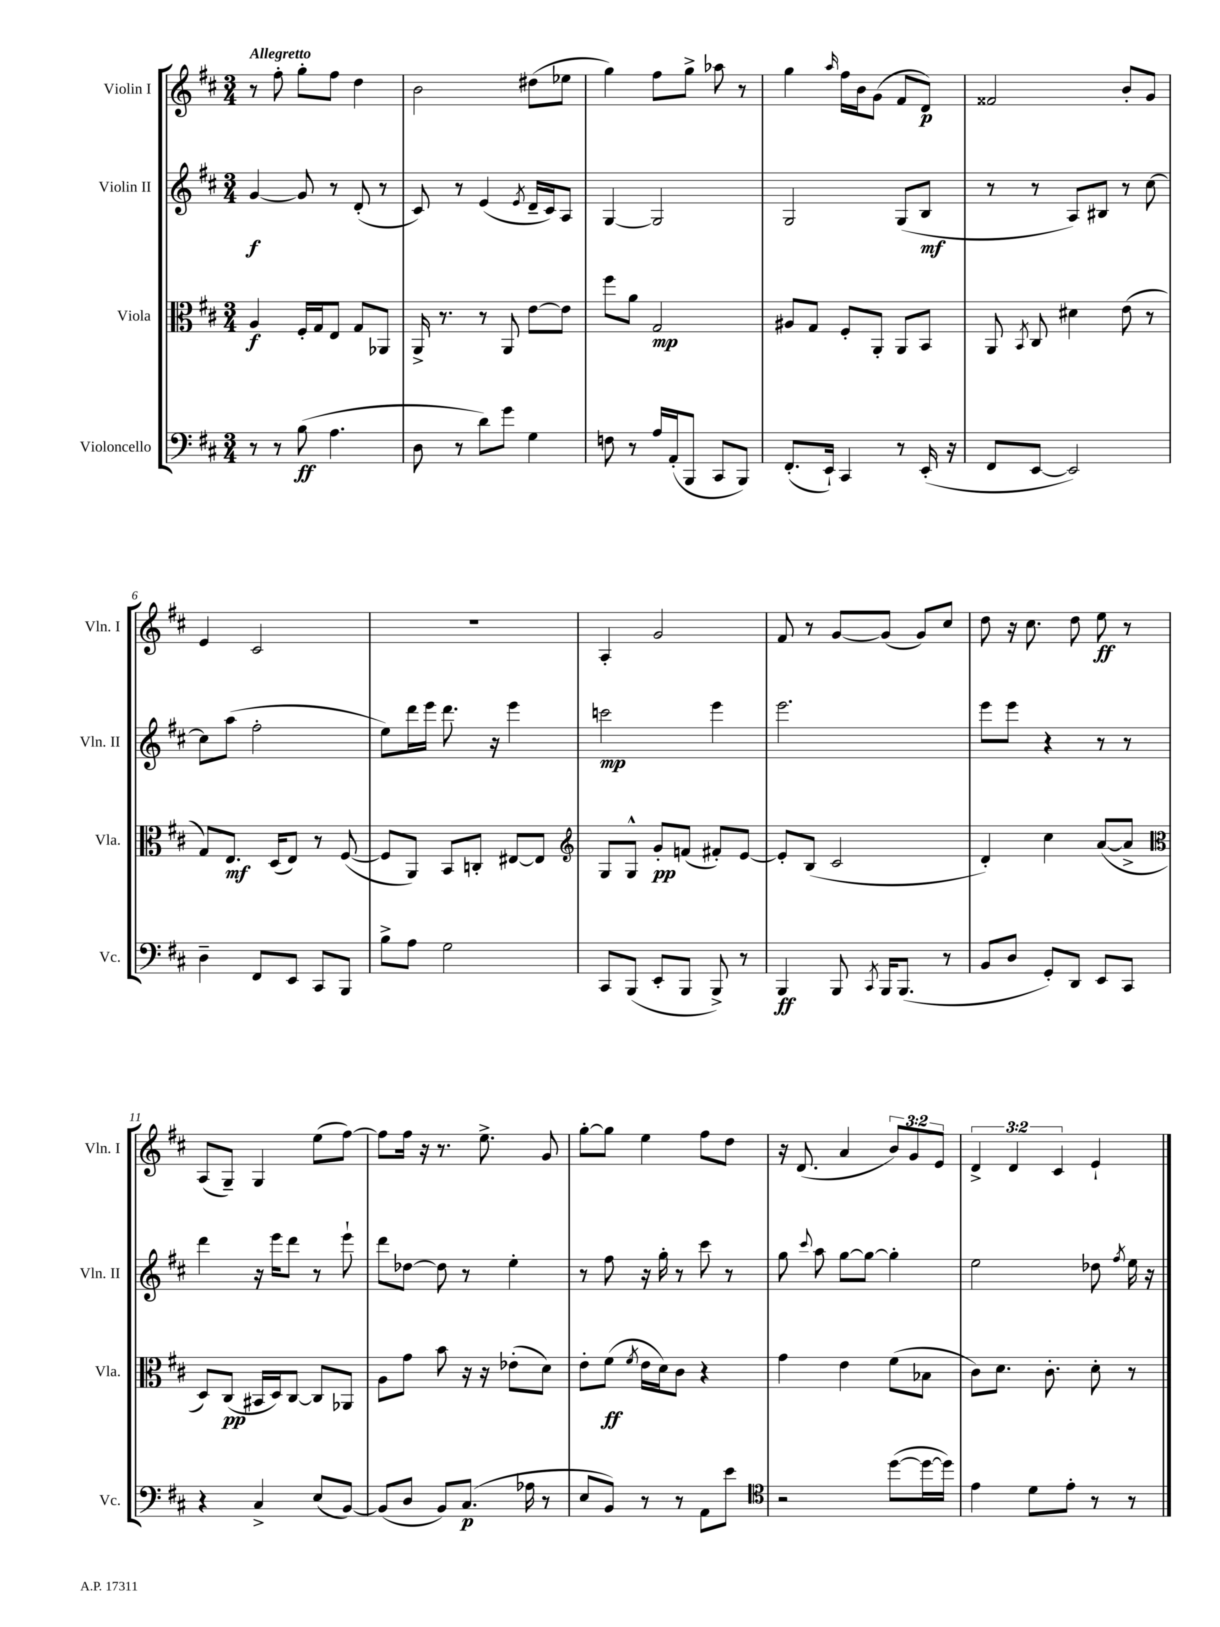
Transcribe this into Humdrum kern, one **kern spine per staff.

**kern	**dynam	**kern	**dynam	**kern	**dynam	**kern	**dynam
*part4	*part4	*part3	*part3	*part2	*part2	*part1	*part1
*staff4	*staff4	*staff3	*staff3	*staff2	*staff2	*staff1	*staff1
*I"Violoncello	*	*I"Viola	*	*I"Violin II	*	*I"Violin I	*
*I'Vc.	*	*I'Vla.	*	*I'Vln. II	*	*I'Vln. I	*
*clefF4	*	*clefC3	*	*clefG2	*	*clefG2	*
*k[f#c#]	*	*k[f#c#]	*	*k[f#c#]	*	*k[f#c#]	*
*M3/4	*	*M3/4	*	*M3/4	*	*M3/4	*
=1	=1	=1	=1	=1	=1	=1	=1
!	!	!	!	!	!	!LO:TX:a:B:t=Allegretto	!
8r	.	4A/	f	[4g/	f	8r	.
8r	.	.	.	.	.	8ff#'\	.
(8B\	ff	16F#'/LL	.	8g/]	.	8gg'\L	.
.	.	16G/J	.	.	.	.	.
4.A\	.	8E/J	.	8r	.	8ff#\J	.
.	.	8G/L	.	(8d'/	.	4dd\	.
.	.	8AA-X/J	.	8r	.	.	.
=2	=2	=2	=2	=2	=2	=2	=2
8D\	.	16AA^/	.	8c#/)	.	2b\	.
.	.	8.r	.	.	.	.	.
8r	.	.	.	8r	.	.	.
8d\L)	.	8r	.	(4e/	.	.	.
8g\J	.	8AA/	.	.	.	.	.
.	.	.	.	8qe/	.	.	.
4G\	.	[8e\L	.	16d~/LL	.	(8dd#X\L	.
.	.	.	.	16c#/J)	.	.	.
.	.	8e\J]	.	8A/J	.	8ee-X\J	.
=3	=3	=3	=3	=3	=3	=3	=3
8Fn\	.	8ff#\L	.	[4G/	.	4gg\)	.
8r	.	8a\J	.	.	.	.	.
16A/LL	.	2G/	mp	2G/]	.	8ff#\L	.
(16AA'/J	.	.	.	.	.	.	.
8BBB/J	.	.	.	.	.	8gg^\J	.
8CC#/L	.	.	.	.	.	8aa-X\	.
8BBB/J)	.	.	.	.	.	8r	.
=4	=4	=4	=4	=4	=4	=4	=4
(8.FF#'/L	.	8A#X/L	.	2G/	.	4gg\	.
.	.	8G/J	.	.	.	.	.
16EE`/Jk)	.	.	.	.	.	.	.
.	.	.	.	.	.	16qqaa/	.
4CC#/	.	8F#'/L	.	.	.	16ff#\LL	.
.	.	.	.	.	.	16b\J	.
.	.	8AA'/J	.	.	.	(8g\J	.
8r	.	8AA/L	.	(8G/L	.	8f#/L	.
(16EE'/	.	8BB/J	.	8B/J	mf	8d/J)	p
16r	.	.	.	.	.	.	.
=5	=5	=5	=5	=5	=5	=5	=5
8FF#/L	.	8AA/	.	8r	.	2f##X/	.
.	.	8qBB/	.	.	.	.	.
[8EE/J	.	8C#/	.	8r	.	.	.
2EE/])	.	4d#X\	.	8A/L)	.	.	.
.	.	.	.	8B#X/J	.	.	.
.	.	(8e\	.	8r	.	8b'/L	.
.	.	8r	.	[8cc#\	.	8g/J	.
!!LO:LB:g=z
=6	=6	=6	=6	=6	=6	=6	=6
4D~\	.	8G/L)	.	8cc#\L]	.	4e/	.
.	.	8.E/J	mf	(8aa\J	.	.	.
8FF#/L	.	.	.	2ff#'\	.	2c#/	.
.	.	(16D/KL	.	.	.	.	.
8EE/J	.	8E/J)	.	.	.	.	.
8CC#/L	.	8r	.	.	.	.	.
8BBB/J	.	([8F#/	.	.	.	.	.
=7	=7	=7	=7	=7	=7	=7	=7
8B^\L	.	8F#/L]	.	8ee\L)	.	2.r	.
8A\J	.	8AA/J)	.	16ddd\L	.	.	.
.	.	.	.	16eee\JJ	.	.	.
2G\	.	8BB/L	.	8.ddd\	.	.	.
.	.	8Cn'/J	.	.	.	.	.
.	.	.	.	16r	.	.	.
.	.	[8E#X/L	.	4eee\	.	.	.
.	.	8E#/J]	.	.	.	.	.
=8	=8	=8	=8	=8	=8	=8	=8
*	*	*clefG2	*	*	*	*	*
8CC#/L	.	8G/L	.	2cccn\	mp	4A'/	.
(8BBB/J	.	8G^^/J	.	.	.	.	.
8EE'/L	.	8g'/L	pp	.	.	2g/	.
8BBB/J	.	(8fn/J	.	.	.	.	.
8BBB^/)	.	8f#X'/L)	.	4eee\	.	.	.
8r	.	[8e/J	.	.	.	.	.
=9	=9	=9	=9	=9	=9	=9	=9
4BBB/	ff	8e'/L]	.	2.eee\	.	8f#/	.
.	.	(8B/J	.	.	.	8r	.
8BBB/	.	2c#/	.	.	.	[8g/L	.
8qCC#/	.	.	.	.	.	.	.
16BBB/KL	.	.	.	.	.	(8g/J]	.
(8.BBB/J	.	.	.	.	.	.	.
.	.	.	.	.	.	8g/L)	.
8r	.	.	.	.	.	8cc#/J	.
=10	=10	=10	=10	=10	=10	=10	=10
8BB/L	.	4d'/)	.	8eee\L	.	8dd\	.
8D/J	.	.	.	8eee\J	.	16r	.
.	.	.	.	.	.	8.cc#\	.
8GG'/L)	.	4cc#\	.	4r	.	.	.
8DD/J	.	.	.	.	.	8dd\	.
8EE/L	.	([8a/L	.	8r	.	8ee\	ff
8CC#/J	.	8a^/J]	.	8r	.	8r	.
!!LO:LB:g=z
=11	=11	=11	=11	=11	=11	=11	=11
*	*	*clefC3	*	*	*	*	*
4r	.	8D/L)	.	4ddd\	.	(8A/L	.
.	.	(8C#/J	pp	.	.	8G~/J)	.
4C#^/	.	16BB#X/LL	.	16r	.	4G/	.
.	.	16D/J)	.	16eee\KL	.	.	.
.	.	[8C#/J	.	8ddd\J	.	.	.
(8E/L	.	8C#/L]	.	8r	.	(8ee\L	.
[8BB/J)	.	8AA-X/J	.	8eee`\	.	[8ff#\J)	.
=12	=12	=12	=12	=12	=12	=12	=12
(8BB/L]	.	8A\L	.	8ddd\L	.	8ff#\L]	.
8D/J	.	8g\J	.	[8dd-X\J	.	16ff#\Jk	.
.	.	.	.	.	.	16r	.
8BB/L)	.	8b\	.	8dd-\]	.	8.r	.
(8.C#/J	p	16r	.	8r	.	.	.
.	.	16r	.	.	.	8.ee^\	.
.	.	(8e-X'\L	.	4ee'\	.	.	.
16A-X\	.	.	.	.	.	.	.
8r	.	8d\J)	.	.	.	8g/	.
=13	=13	=13	=13	=13	=13	=13	=13
8E/L	.	8e'\L	.	8r	.	[8gg'\L	.
8BB/J)	.	(8f#\J	ff	8ff#\	.	8gg\J]	.
.	.	8qf#/	.	.	.	.	.
8r	.	16e\LL	.	16r	.	4ee\	.
.	.	16d\J)	.	16gg'\	.	.	.
8r	.	8c#\J	.	8r	.	.	.
8AA\L	.	4r	.	8ccc#\	.	8ff#\L	.
8e\J	.	.	.	8r	.	8dd\J	.
=14	=14	=14	=14	=14	=14	=14	=14
*clefC4	*	*	*	*	*	*	*
2r	.	4g\	.	8gg\	.	16r	.
.	.	.	.	.	.	(8.d/	.
.	.	.	.	8qqccc#/	.	.	.
.	.	.	.	8aa\	.	.	.
.	.	4e\	.	[8gg\L	.	4a/	.
.	.	.	.	8gg\J_	.	.	.
([8dd\L	.	(8f#\L	.	4gg'\]	.	12b/L)	.
.	.	.	.	.	.	12g/	.
16dd\L_	.	8B-X\J	.	.	.	.	.
.	.	.	.	.	.	12e/J	.
16dd\JJ])	.	.	.	.	.	.	.
=15	=15	=15	=15	=15	=15	=15	=15
4e\	.	8c#\L)	.	2ee\	.	6d^/	.
.	.	8.d\J	.	.	.	.	.
.	.	.	.	.	.	6d/	.
8d\L	.	.	.	.	.	.	.
.	.	8.c#'\	.	.	.	.	.
.	.	.	.	.	.	6c#/	.
8e'\J	.	.	.	.	.	.	.
8r	.	8d'\	.	8dd-X\	.	4e`/	.
.	.	.	.	8qff#/	.	.	.
8r	.	8r	.	16ee\	.	.	.
.	.	.	.	16r	.	.	.
==	==	==	==	==	==	==	==
*-	*-	*-	*-	*-	*-	*-	*-
